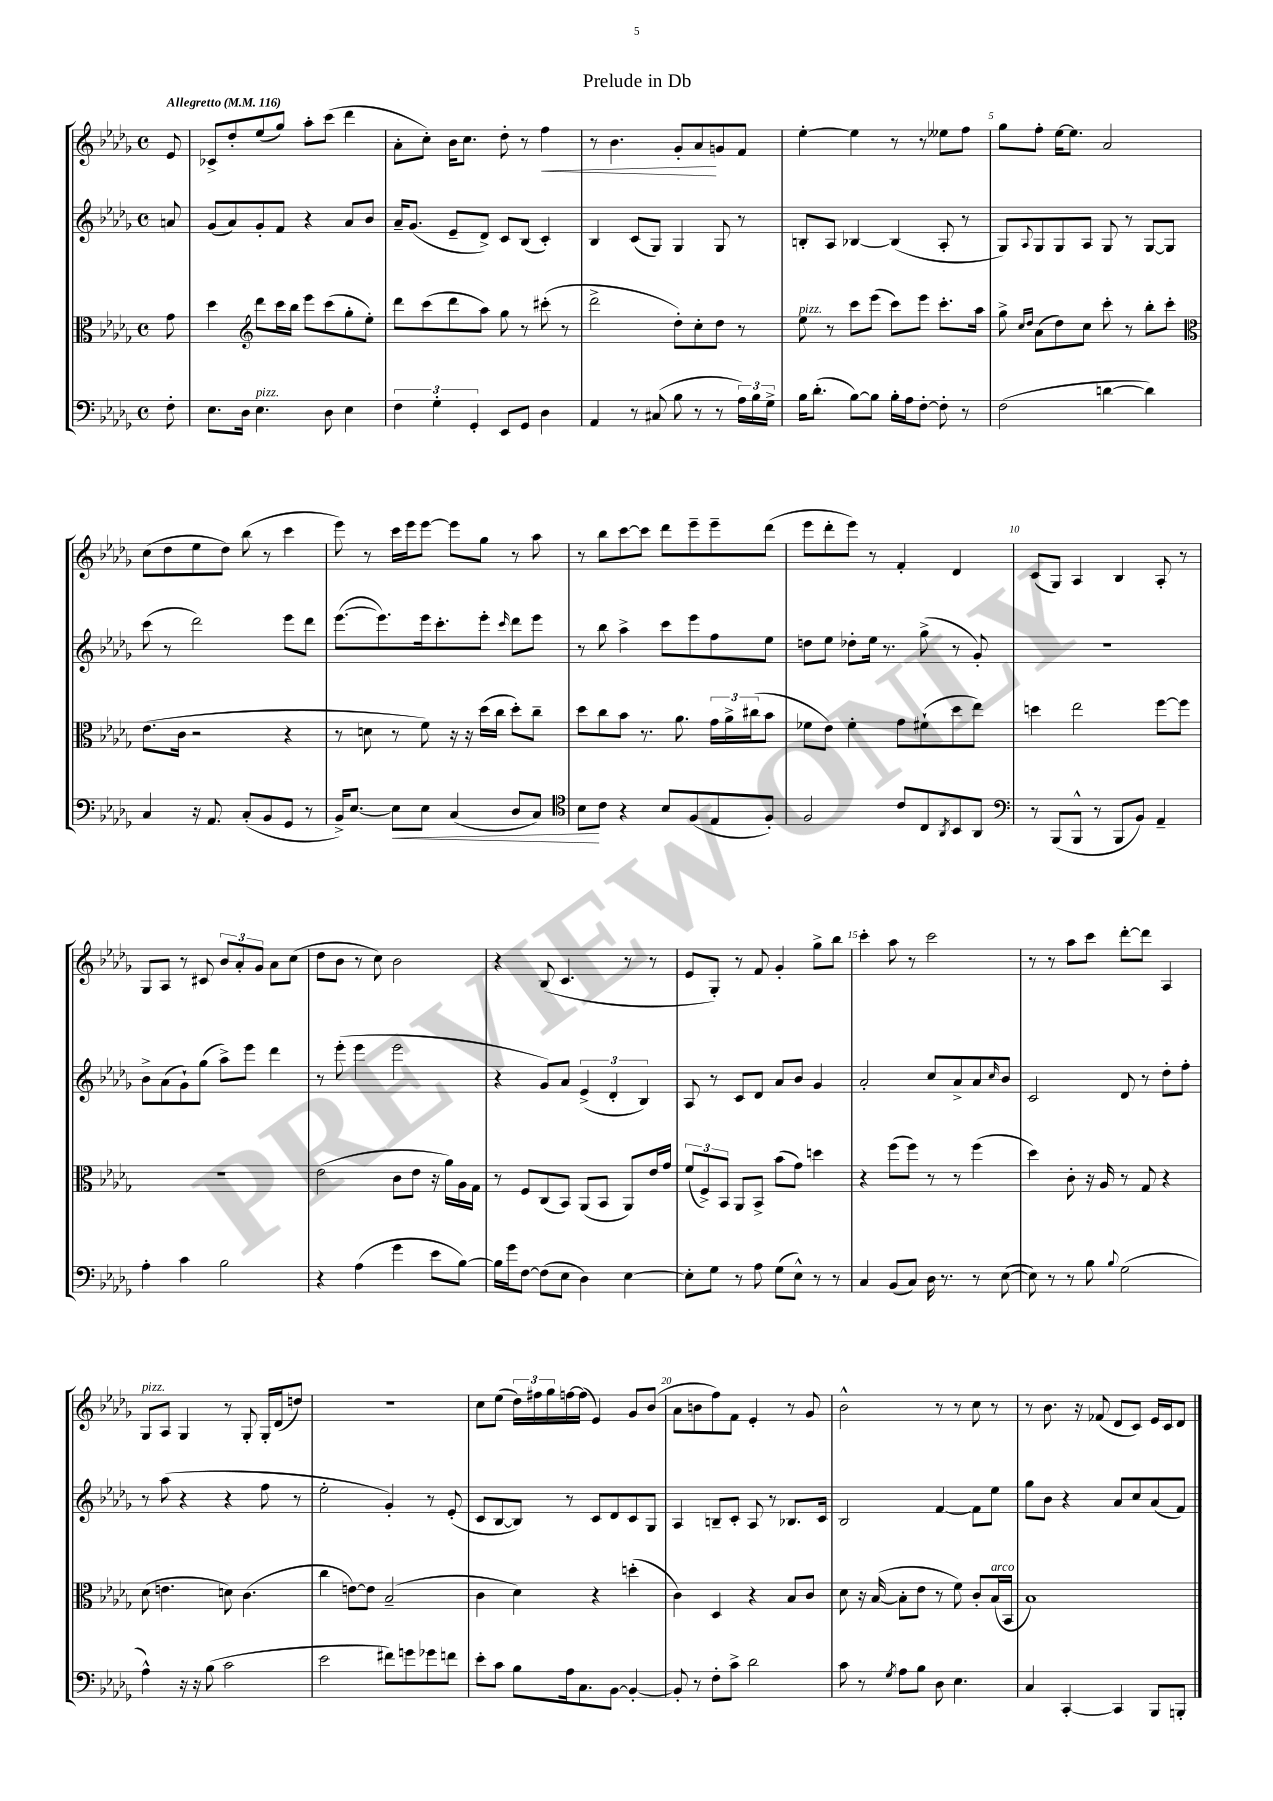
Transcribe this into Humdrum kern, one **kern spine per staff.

**kern	**dynam	**kern	**kern	**kern	**dynam
*part4	*part4	*part3	*part2	*part1	*part1
*staff4	*staff4	*staff3	*staff2	*staff1	*staff1
*clefF4	*	*clefC3	*clefG2	*clefG2	*
*k[b-e-a-d-g-]	*	*k[b-e-a-d-g-]	*k[b-e-a-d-g-]	*k[b-e-a-d-g-]	*
*M4/4	*	*M4/4	*M4/4	*M4/4	*
*met(c)	*	*met(c)	*met(c)	*met(c)	*
*MM116	*	*MM116	*MM116	*MM116	*
=	=	=	=	=	=
!	!	!	!	!LO:TX:a:B:t=Allegretto	!
8F'\	.	8g-\	8an/	8e-/	.
=1	=1	=1	=1	=1	=1
8.E-\L	.	4dd-\	(8g-/L	8c-X^/L	.
.	.	.	8a-/)	8dd-'/	.
16D-\Jk	.	.	.	.	.
*	*	*clefG2	*	*	*
!LO:TX:a:i:t=pizz.	!	!	!	!	!
4.E-\	.	8ddd-\L	8g-'/	(8ee-/	.
.	.	16ccc\L	8f/J	8gg-/J)	.
.	.	16bb-\JJ	.	.	.
.	.	8eee-\L	4r	8aa-'\L	.
8D-\	.	(8ccc\	.	(8ccc\J	.
4E-\	.	8gg-'\	8a-/L	4ddd-\	.
.	.	8ee-'\J)	8b-/J	.	.
=2	=2	=2	=2	=2	=2
6F\	.	8ddd-\L	16a-~/KL	8a-'\L	.
.	.	.	(8.g-/J	.	.
.	.	(8ccc\	.	8cc'\J)	.
6G-'\	.	.	.	.	.
.	.	8ddd-\	8e-~/L	16b-\KL	.
.	.	.	.	8.cc\J	.
6GG-'/	.	.	.	.	.
.	.	8aa-\J)	8d-^/J)	.	.
8EE-/L	.	8gg-\	8c/L	8dd-'\	.
8GG-/J	.	8r	(8B-/J	8r	.
!	!	!	!	!	!LO:HP:b
4D-\	.	(8ccc#X'\	4c'/)	4ff\	<
.	.	8r	.	.	.
=3	=3	=3	=3	=3	=3
4AA-/	.	2ddd-^\	4B-/	8r	.
.	.	.	.	4.b-\	.
8r	.	.	(8c/L	.	.
(8C#X/	.	.	8G-/J)	.	.
8B-\	.	8dd-'\L)	4G-/	8g-'/L	.
8r	.	8cc'\	.	8a-/	.
8r	.	8dd-\J	8G-/	8gn/	[
24A-\LL)	.	8r	8r	8f/J	.
24B-\	.	.	.	.	.
24G-^\JJ	.	.	.	.	.
=4	=4	=4	=4	=4	=4
!	!	!LO:TX:a:i:t=pizz.	!	!	!
16B-\KL	.	8ee-\	8Bn'/L	[4ee-'\	.
(8.d-'\J	.	.	.	.	.
.	.	8r	8A-/J	.	.
[8B-\L)	.	8ccc\L	[4B-X/	4ee-\]	.
8B-\J]	.	(8eee-\J	.	.	.
16B-'\LL	.	8ccc\L)	(4B-/]	8r	.
16A-\J	.	.	.	.	.
[8F'\J	.	8eee-\J	.	8r	.
8F'\]	.	8.ccc'\L	8A-'/	8ee--X\L	.
8r	.	.	8r	8ff\J	.
.	.	16aa-\Jk	.	.	.
=5	=5	=5	=5	=5	=5
(2F\	.	8gg-^\	8G-/L)	8gg-\L	.
.	.	16qqcc/LL	.	.	.
.	.	16qqdd-/JJ	8qqA-/	.	.
.	.	(8a-\L	8G-/	8ff'\J	.
.	.	8dd-\)	8G-/	[16ee-\KL	.
.	.	.	.	8.ee-\J]	.
.	.	8cc\J	8A-/J	.	.
[4dn\	.	8ccc'\	8G-/	2a-/	.
.	.	8r	8r	.	.
4d\])	.	8bb-'\L	[8G-/L	.	.
.	.	8ccc'\J	8G-/J]	.	.
!!LO:LB:g=z
=6	=6	=6	=6	=6	=6
*	*	*clefC3	*	*	*
4C/	.	(8.e-\L	(8ccc\	(8cc\L	.
.	.	.	8r	8dd-\	.
.	.	16c\Jk	.	.	.
16r	.	2r	2ddd-\)	8ee-\	.
8.AA-/	.	.	.	.	.
.	.	.	.	8dd-\J)	.
(8C'/L	.	.	.	(8bb-\	.
8BB-/	.	.	.	8r	.
8GG-/J	.	4r	8eee-\L	4ccc\	.
8r	.	.	8ddd-\J	.	.
=7	=7	=7	=7	=7	=7
16BB-^/KL)	.	8r	([8.eee-\L	8eee-\)	.
[8.E-/J	.	.	.	.	.
.	.	8dn\	.	8r	.
.	.	.	8.eee-\])	.	.
!	!LO:HP:b	!	!	!	!
8E-\L]	<	8r	.	16ccc\LL	.
.	.	.	.	16eee-\J	.
8E-\J	.	8f\)	16eee-\k	[8eee-\J	.
.	.	.	8.ccc'\	.	.
(4C/	.	16r	.	8eee-\L]	.
.	.	16r	.	.	.
.	.	(16dd-\LL	8eee-'\J	8gg-\J	.
.	.	16cc\JJ	.	.	.
.	.	.	16qqccc/	.	.
8D-/L	.	8dd-'\L)	8ddd-\L	8r	.
8C/J)	.	8cc~\J	8eee-\J	8aa-\	.
=8	=8	=8	=8	=8	=8
*clefC4	*	*	*	*	*
8B-\L	.	8dd-\L	8r	8r	.
8c\J	[	8cc\	8bb-\	8bb-\L	.
4r	.	8b-\J	4aa-^\	[8ccc\	.
.	.	8.r	.	8ccc\J]	.
8B-/L	.	.	8ccc\L	8ddd-\L	.
.	.	8.a-\	.	.	.
(8F/	.	.	8eee-\	8eee-~\	.
8E-/	.	24g-\LL	8ff\	8eee-~\	.
.	.	24a-^\	.	.	.
.	.	(24cc#X\J	.	.	.
8F'/J)	.	8b-\J	8ee-\J	(8ddd-\J	.
=9	=9	=9	=9	=9	=9
2F/	.	8f-X\L	8ddn\L	8eee-\L	.
.	.	8e-\J)	8ee-\J	8ddd-'\	.
.	.	4f-'\	8dd-X'\L	8eee-\J)	.
.	.	.	16ee-\Jk	8r	.
.	.	.	8.r	.	.
8c/L	.	8g-\L	.	4f'/	.
8C/	.	(8f#X`\	(8gg-^\	.	.
8qAA-/	.	.	.	.	.
8BB-/	.	8dd-\	8r	4d-/	.
8AA-/J	.	8ee-\J)	8g-'/)	.	.
=10	=10	=10	=10	=10	=10
*clefF4	*	*	*	*	*
8r	.	4ddn\	1r	(8c/L	.
(8BBB-/L	.	.	.	8G-/J)	.
8BBB-^^/J	.	2ee-\	.	4A-/	.
8r	.	.	.	.	.
8BBB-/L	.	.	.	4B-/	.
8BB-/J)	.	.	.	.	.
4AA-~/	.	[8ff\L	.	8A-'/	.
.	.	8ff\J]	.	8r	.
!!LO:LB:g=z
=11	=11	=11	=11	=11	=11
4A-'\	.	1r	8b-^\L	8G-/L	.
.	.	.	(8a-\	8A-/J	.
4c\	.	.	8g-`\)	8r	.
.	.	.	(8gg-\J	8c#X/	.
2B-\	.	.	8aa-^\L)	12b-/L	.
.	.	.	.	12a-'/	.
.	.	.	8eee-\J	.	.
.	.	.	.	12g-/J	.
.	.	.	4ddd-\	8a-\L	.
.	.	.	.	(8cc\J	.
=12	=12	=12	=12	=12	=12
4r	.	(2e-\	8r	8dd-\L	.
.	.	.	(8eee-'\	8b-\J	.
(4A-\	.	.	4eee-\	8r	.
.	.	.	.	8cc\)	.
4g-\	.	8c\L	2eee-\	2b-\	.
.	.	8e-\J	.	.	.
8e-\L	.	16r	.	.	.
.	.	16a-\LL)	.	.	.
[8B-\J)	.	16A-\	.	.	.
.	.	16G-\JJ	.	.	.
=13	=13	=13	=13	=13	=13
16B-\LL]	.	8r	4r	4r	.
16g-\J	.	.	.	.	.
[8F\J	.	8F/L	.	.	.
(8F\L]	.	(8C/	8g-/L)	(8B-/	.
8E-\J	.	8BB-/J)	8a-/J	4.c/	.
4D-\)	.	(8AA-/L	(6e-^/	.	.
.	.	8BB-/J	.	.	.
.	.	.	6d-'/	.	.
[4E-\	.	8AA-/L)	.	8r	.
.	.	.	6B-/)	.	.
.	.	16e-/L	.	8r	.
.	.	16g-/JJ	.	.	.
=14	=14	=14	=14	=14	=14
8E-'\L]	.	(12f/L	8A-/	8e-/L	.
.	.	12F^/)	.	.	.
8G-\J	.	.	8r	8G-'/J)	.
.	.	12BB-/J	.	.	.
8r	.	8AA-/L	8c/L	8r	.
8A-\	.	8BB-^/J	8d-/J	8f/	.
(8G-\L	.	(8b-\L	8a-/L	4g-'/	.
8E-^^\J)	.	8g-\J)	8b-/J	.	.
8r	.	4ddn\	4g-/	8gg-^\L	.
8r	.	.	.	8bb-\J	.
=15	=15	=15	=15	=15	=15
4C/	.	4r	2a-'/	4ccc'\	.
(8BB-/L	.	(8ff\L	.	8aa-\	.
8C/J)	.	8ff\J)	.	8r	.
16D-\	.	8r	8cc/L	2ccc\	.
8.r	.	.	.	.	.
.	.	8r	8a-^/	.	.
8r	.	(4ff\	8a-/	.	.
.	.	.	16qqcc/	.	.
([8E-\	.	.	8b-/J	.	.
=16	=16	=16	=16	=16	=16
8E-\])	.	4dd-\)	2c/	8r	.
8r	.	.	.	8r	.
8r	.	8c'\	.	8aa-\L	.
8B-\	.	16r	.	8ccc\J	.
.	.	16A-/	.	.	.
8qqB-/	.	.	.	.	.
(2G-\	.	8r	8d-/	[8ddd-'\L	.
.	.	8G-/	8r	8ddd-\J]	.
.	.	4r	8dd-'\L	4A-/	.
.	.	.	8ff'\J	.	.
!!LO:LB:g=z
=17	=17	=17	=17	=17	=17
!	!	!	!	!LO:TX:a:i:t=pizz.	!
4A-^^\)	.	(8d-\	8r	8G-/L	.
.	.	4.en\	(8aa-\	8A-/J	.
16r	.	.	4r	4G-/	.
16r	.	.	.	.	.
(8B-\	.	.	.	.	.
2c\	.	8dn\)	4r	8r	.
.	.	(4.c\	.	8G-'/	.
.	.	.	8ff\	16G-'/LL	.
.	.	.	.	(16d-/J	.
.	.	.	8r	8ddn/J)	.
=18	=18	=18	=18	=18	=18
2e-\	.	4cc\	2ee-'\	1r	.
.	.	[8en\L)	.	.	.
.	.	8e\J]	.	.	.
8f#X\L)	.	(2B-~/	4g-'/)	.	.
8gn\	.	.	.	.	.
8g-X\	.	.	8r	.	.
8fn\J	.	.	(8e-'/	.	.
=19	=19	=19	=19	=19	=19
8e-'\L	.	4c\	8c/L	8cc\L	.
8c\J	.	.	[8B-/	(8ee-\J	.
8B-\L	.	4d-\)	8B-/J])	24dd-\LL)	.
.	.	.	.	24ff#X\	.
.	.	.	.	24gg-\	.
16A-\k	.	.	8r	[16ffn\	.
8.C\	.	.	.	(16ff\JJ]	.
.	.	4r	8c/L	4e-/)	.
[8BB-\J	.	.	8d-/	.	.
4BB-'/_	.	(4ddn'\	8c/	8g-/L	.
.	.	.	8G-/J	(8b-/J	.
=20	=20	=20	=20	=20	=20
8BB-'/]	.	4c\)	4A-/	8a-\L	.
8r	.	.	.	8bn\	.
8F'\L	.	4D-/	8Bn~/L	8ff\)	.
8c^\J	.	.	8c'/J	8f\J	.
2d-\	.	4r	8A-/	4e-'/	.
.	.	.	8r	.	.
.	.	8B-/L	8.B-X/L	8r	.
.	.	8c/J	.	8g-/	.
.	.	.	16c/Jk	.	.
=21	=21	=21	=21	=21	=21
8c\	.	8d-\	2B-/	2b-^^\	.
8r	.	16r	.	.	.
.	.	([16B-/	.	.	.
8qG-/	.	.	.	.	.
8A-\L	.	8B-'\L]	.	.	.
8B-\J	.	8e-\J	.	.	.
8D-\	.	8r	[4f/	8r	.
4.E-\	.	8f\)	.	8r	.
.	.	8c'/L	8f\L]	8cc\	.
!	!	!LO:TX:a:i:t=arco	!	!	!
.	.	(16B-/L	8ee-\J	8r	.
.	.	16BB-/JJ	.	.	.
=22	=22	=22	=22	=22	=22
4C/	.	1B-)	8gg-\L	8r	.
.	.	.	8b-\J	8.b-\	.
[4CC'/	.	.	4r	.	.
.	.	.	.	16r	.
.	.	.	.	(8f-X/	.
4CC/]	.	.	8a-/L	8d-/L	.
.	.	.	8cc/	8c/J)	.
8BBB-/L	.	.	(8a-/	16e-/LL	.
.	.	.	.	16c/J	.
8BBBn'/J	.	.	8f/J)	8d-/J	.
==	==	==	==	==	==
*-	*-	*-	*-	*-	*-
